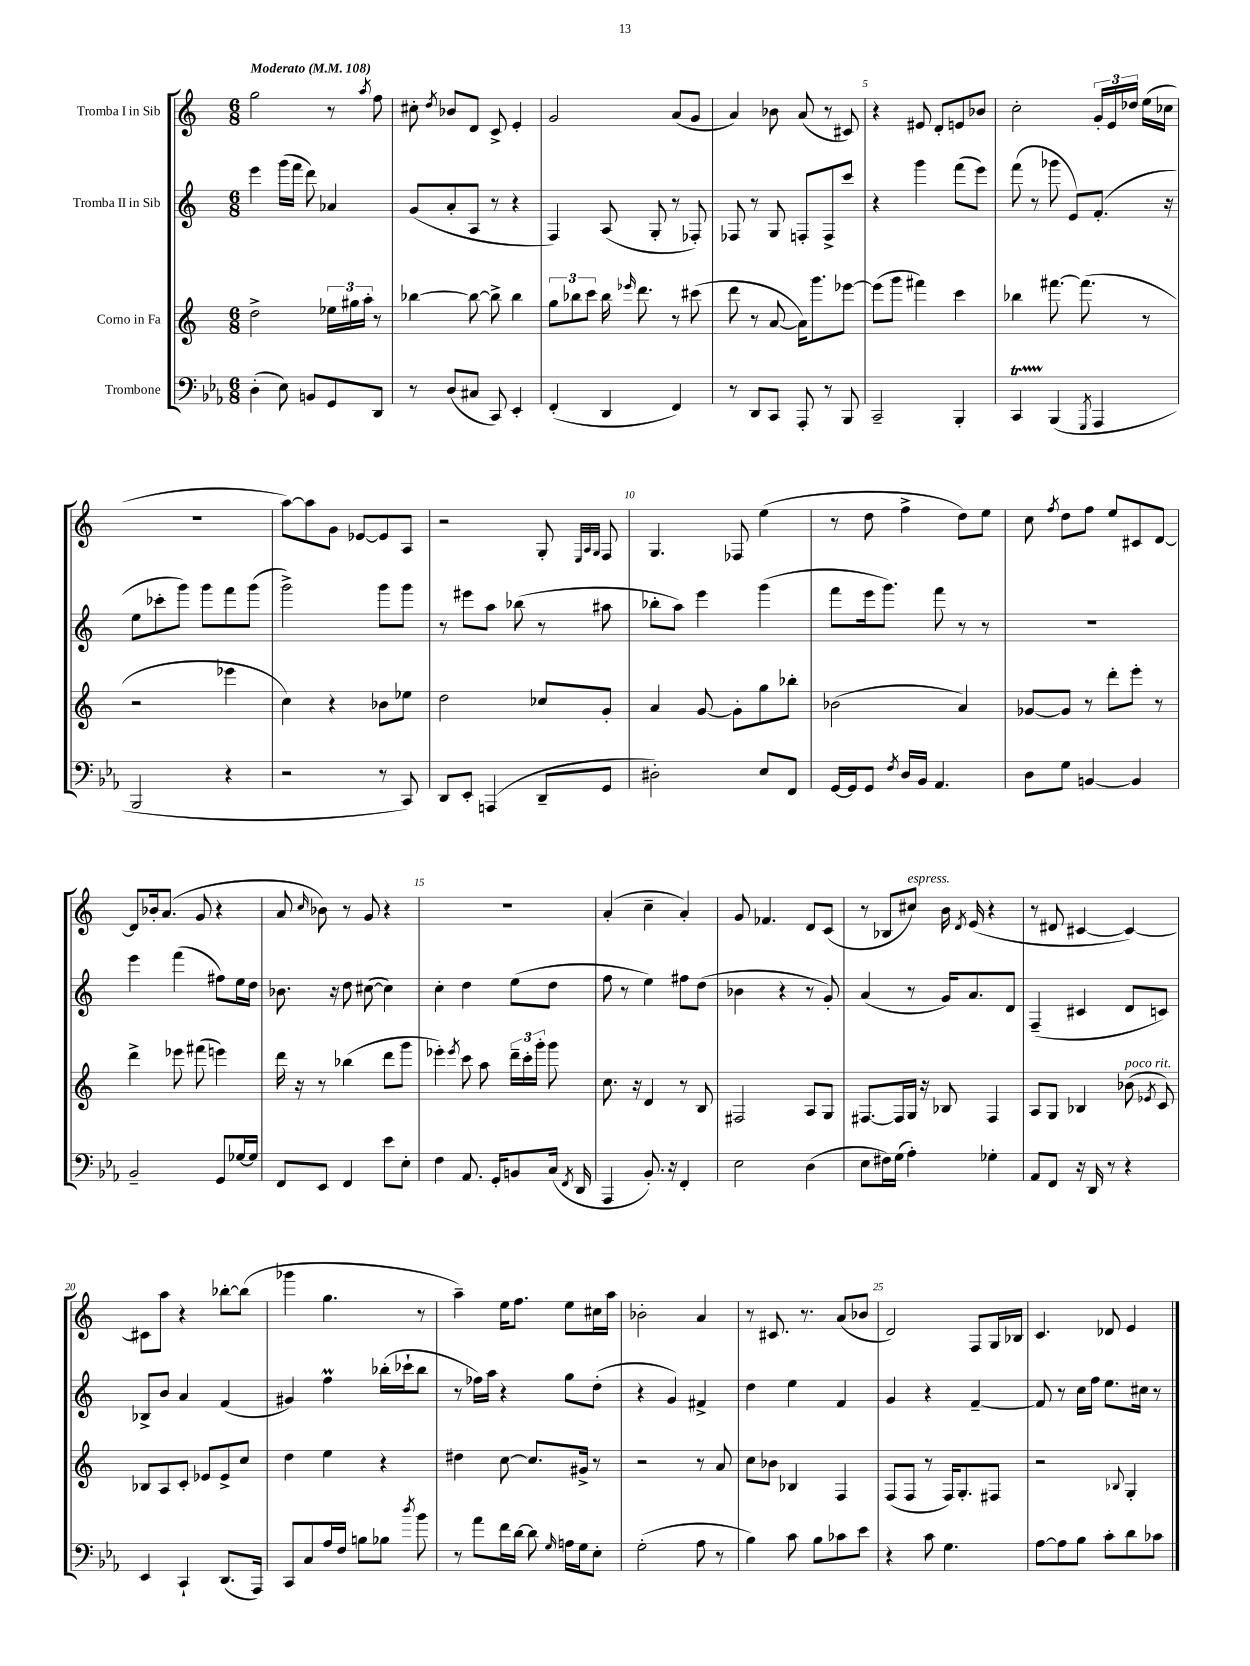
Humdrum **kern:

**kern	**kern	**kern	**kern
*part4	*part3	*part2	*part1
*staff4	*staff3	*staff2	*staff1
*I"Trombone	*I"Corno in Fa	*I"Tromba II in Sib	*I"Tromba I in Sib
*clefF4	*clefG2	*clefG2	*clefG2
*k[b-e-a-]	*k[]	*k[]	*k[]
*M6/8	*M6/8	*M6/8	*M6/8
*MM108	*MM108	*MM108	*MM108
=1	=1	=1	=1
!	!	!	!LO:TX:a:B:t=Moderato
(4D'\	2dd^\	4eee\	2gg\
8E-\)	.	(16ggg\LL	.
.	.	16fff\JJ	.
8BBn/L	.	8ddd\)	.
8GG/	24ee-X\LL	4a-X/	8r
.	24gg#X\	.	.
.	24aa'\JJ	.	.
.	.	.	8qaa/
8DD/J	8r	.	8ff\
=2	=2	=2	=2
8r	[4bb-X\	(8g/L	8cc#X'\
.	.	.	8qdd/
(8D/L	.	8a'/	8b-X/L
8C#X/J	8bb-\_	8A/J	8d/J
8CC/)	8bb-^\]	8r	8c^/
4EE-'/	4bb-\	4r	4e'/
=3	=3	=3	=3
(4FF'/	12gg\L	4F/)	2g/
.	12bb-X\	.	.
.	12ccc\J	.	.
4DD/	16bb-\	(8A/	.
.	16qqeee-X/	.	.
.	8.ddd\	.	.
.	.	8G'/	.
4FF/)	8r	8r	(8a/L
.	(8ccc#X\	8F-X'/)	8g/J
=4	=4	=4	=4
8r	8ddd\	8F-X/	4a/)
8DD/L	8r	8r	.
8CC/J	[8a/	8G/	8b-X\
8AAA-'/	16a\KL])	8Fn'/L	(8a/
.	8.ggg\	.	.
8r	.	8F^/	8r
8BBB-/	[8eee-X\J	8ccc/J	8c#X/)
=5	=5	=5	=5
2CC~/	(8eee-\L]	4r	4r
.	8ggg\J	.	.
.	4fff#X\)	4ggg\	8e#X/
.	.	.	8d'/L
4BBB-'/	4ccc\	(8fff\L	8en/
.	.	8eee\J)	8b-X/J
=6	=6	=6	=6
4CCT/	4bb-X\	(8fff\	2cc'\
.	.	8r	.
(4BBB-/	[8.fff#X\	8ggg-X\	.
.	.	8e/L)	.
.	(8.fff#\]	.	.
8qGGG/	.	.	.
4AAA-/	.	(8.f'/J	24g'/LL
.	.	.	24e/
.	.	.	24dd-X/JJ
.	8r	.	(16ee\LL
.	.	16r	16cc-X\JJ
!!LO:LB:g=z
=7	=7	=7	=7
2BBB-/	2r	8ee\L	2.r
.	.	8ccc-X'\	.
.	.	8ggg\J)	.
.	.	8ggg\L	.
4r	4eee-X\	8fff\	.
.	.	(8ggg\J	.
=8	=8	=8	=8
2r	4cc\)	2ggg^\)	[8aa\L)
.	.	.	8aa\]
.	4r	.	8g\J
.	.	.	[8e-X/L
8r	8b-X\L	8ggg\L	8e-/]
8CC/)	8ee-X\J	8ggg\J	8A/J
=9	=9	=9	=9
8DD/L	2dd\	8r	2r
8EE-'/J	.	8eee#X\L	.
(4AAAn/	.	8aa\J	.
.	.	(8bb-X\	.
8DD~/L	8cc-X/L	8r	8G'/
.	.	.	32qqE/LLL
.	.	.	32qqA/
.	.	.	32qqG/JJJ
8GG/J	8g'/J	8aa#X\	8F/
=10	=10	=10	=10
2D#X'\)	4a/	8bb-X'\L	4.G/
.	.	8aa\J)	.
.	[8g/	4eee\	.
.	8g'\L]	.	8F-X/
8E-/L	8gg\	(4ggg\	(4ee\
8FF/J	8bb-X'\J	.	.
=11	=11	=11	=11
[16GG/LL	(2b-X\	8fff\L	8r
16GG/J]	.	.	.
8GG/J	.	16eee\k	8dd\
.	.	8.ggg\J)	.
8qF/	.	.	.
16D/LL	.	.	4ff^\
16BB-/JJ	.	.	.
4.AA-/	.	8fff\	.
.	4a/)	8r	8dd\L)
.	.	8r	8ee\J
=12	=12	=12	=12
8D\L	[8g-X/L	2.r	8cc\
.	.	.	8qff/
8G\J	8g-/J]	.	8dd\L
[4BBn/	8r	.	8ff\J
.	8ddd'\L	.	8ee/L
4BB/]	8eee'\J	.	8c#X/
.	8r	.	[8d/J
!!LO:LB:g=z
=13	=13	=13	=13
2BB-~/	4ddd^\	4eee\	8d/L]
.	.	.	16b-X'/k
.	.	.	(8.a/J
.	8eee-X\	(4fff\	.
.	(8fff#X\	.	8g/
8GG/L	4eeen\)	8ff#X\L)	4r
[16G-X/L	.	16ee\L	.
16G-/JJ]	.	16dd\JJ	.
=14	=14	=14	=14
8FF/L	16ddd\	8.b-X\	8a/
.	16r	.	.
.	.	.	16qqcc/
8EE-/J	8r	.	8b-X\)
.	.	16r	.
4FF/	(4bb-X\	8dd\	8r
.	.	([8cc#X\	8g/
8e-\L	8ddd\L	4cc#\])	4r
8E-'\J	8ggg\J	.	.
=15	=15	=15	=15
4F\	4eee-X'\)	4cc'\	2.r
.	8qeee-/	.	.
8.AA-/	8ccc\	4dd\	.
.	8aa\	.	.
16GG'/KL	.	.	.
8BBn/	24ddd~\LL	(8ee\L	.
.	24ccc'\	.	.
.	24ggg'\JJ	.	.
(16C/Jk	8ggg\	8dd\J	.
8qFF/	.	.	.
16DD/	.	.	.
=16	=16	=16	=16
4AAA-/	8.cc\	8ff\	(4a'/
.	.	8r	.
.	16r	.	.
8.BB-'/)	4d/	4ee\)	4cc~\
16r	.	.	.
4FF'/	8r	8ff#X\L	4a'/)
.	8B/	(8dd\J	.
=17	=17	=17	=17
2E-\	2F#X/	4b-X\	8g/
.	.	.	4.f-X/
.	.	4r	.
(4D\	8A/L	8r	8d/L
.	8G/J	8g'/)	(8c/J
=18	=18	=18	=18
8E-\L	[8.F#X/L	(4a/	8r
16F#X\L)	.	.	8B-X/L
(16G\JJ	16F#/L]	.	.
!	!	!	!LO:TX:a:i:t=espress.
4A-'\)	16G/JJ	8r	8cc#X/J)
.	16r	.	.
.	8B-X/	16g/KL)	16b\
.	.	.	8qd/
.	.	8.a/	(16e/
4G-X'\	4F#/	.	4r
.	.	8d/J	.
=19	=19	=19	=19
8AA-/L	8A/L	(4F~/	8r
8FF/J	8G/J	.	8d#X/
16r	4B-X/	4c#X/	[4c#X/
16DD/	.	.	.
8r	.	.	.
!	!LO:TX:a:i:t=poco rit.	!	!
4r	(8b-X\	8d/L	4c#/_)
.	8qe-X/	.	.
.	8c/)	8cn/J)	.
!!LO:LB:g=z
=20	=20	=20	=20
4EE-/	8B-X/L	8B-X^/L	8c#X\L]
.	8A/	8b/J	8aa\J
4CC`/	8c'/J	4a/	4r
.	8e-X/L	.	.
(8.DD/L	8e-^/	(4f/	[8bb-X'\L
.	8cc/J	.	(8bb-\J]
16AAA-/Jk)	.	.	.
=21	=21	=21	=21
8CC/L	4dd\	4g#X/)	4ggg-X\
8C/	.	.	.
16A-/L	4ee\	4ffM\	4.gg\
16F/JJ	.	.	.
8Bn\L	.	.	.
8B-X\J	4r	(16bb-X'\LL	.
.	.	16ccc-X`\J	.
8qdd/	.	.	.
8b-\	.	8bb-\J	8r
=22	=22	=22	=22
8r	4dd#X\	8r	4aa~\)
8a-\L	.	16ff-X\LL)	.
.	.	16aa\JJ	.
16f\L	[8cc\	4r	16ee\KL
[16d\JJ	.	.	8.ff\J
8d\]	8.cc/L]	.	.
16qqG/	.	.	.
16An\LL	.	8gg\L	8ee\L
16G\J	16g#X^/Jk	.	.
8E-'\J	8r	(8dd'\J	16cc#X\L
.	.	.	16aa\JJ
=23	=23	=23	=23
(2G'\	2r	4r	2b-X'\
.	.	4g/)	.
8A-\	8r	4f#X^/	4a/
8r	8a/	.	.
=24	=24	=24	=24
4B-\)	8cc\L	4dd\	8r
.	8b-X\J	.	8.c#X/
8c\	4B-X/	4ee\	.
.	.	.	8.r
8B-\L	.	.	.
8c-X\	4F/	4f/	(8a/L
8e-\J	.	.	8b-X/J
=25	=25	=25	=25
4r	(8F/L	4g/	2d/)
.	8F/J	.	.
8c\	8r	4r	.
4.G\	16F/KL)	.	.
.	8.G'/	.	.
.	.	[4f~/	8F/L
.	8F#X/J	.	16G/L
.	.	.	16B-X/JJ
=26	=26	=26	=26
[8A-\L	2r	8f/]	4.c/
8A-\]	.	8r	.
8B-\J	.	16cc\LL	.
.	.	16ff\JJ	.
8c'\L	.	8.ee\L	8d-X/
.	8qqB-X/	.	.
8d\	4G'/	.	4e/
.	.	16cc#X\Jk	.
8c-X\J	.	8r	.
==	==	==	==
*-	*-	*-	*-
